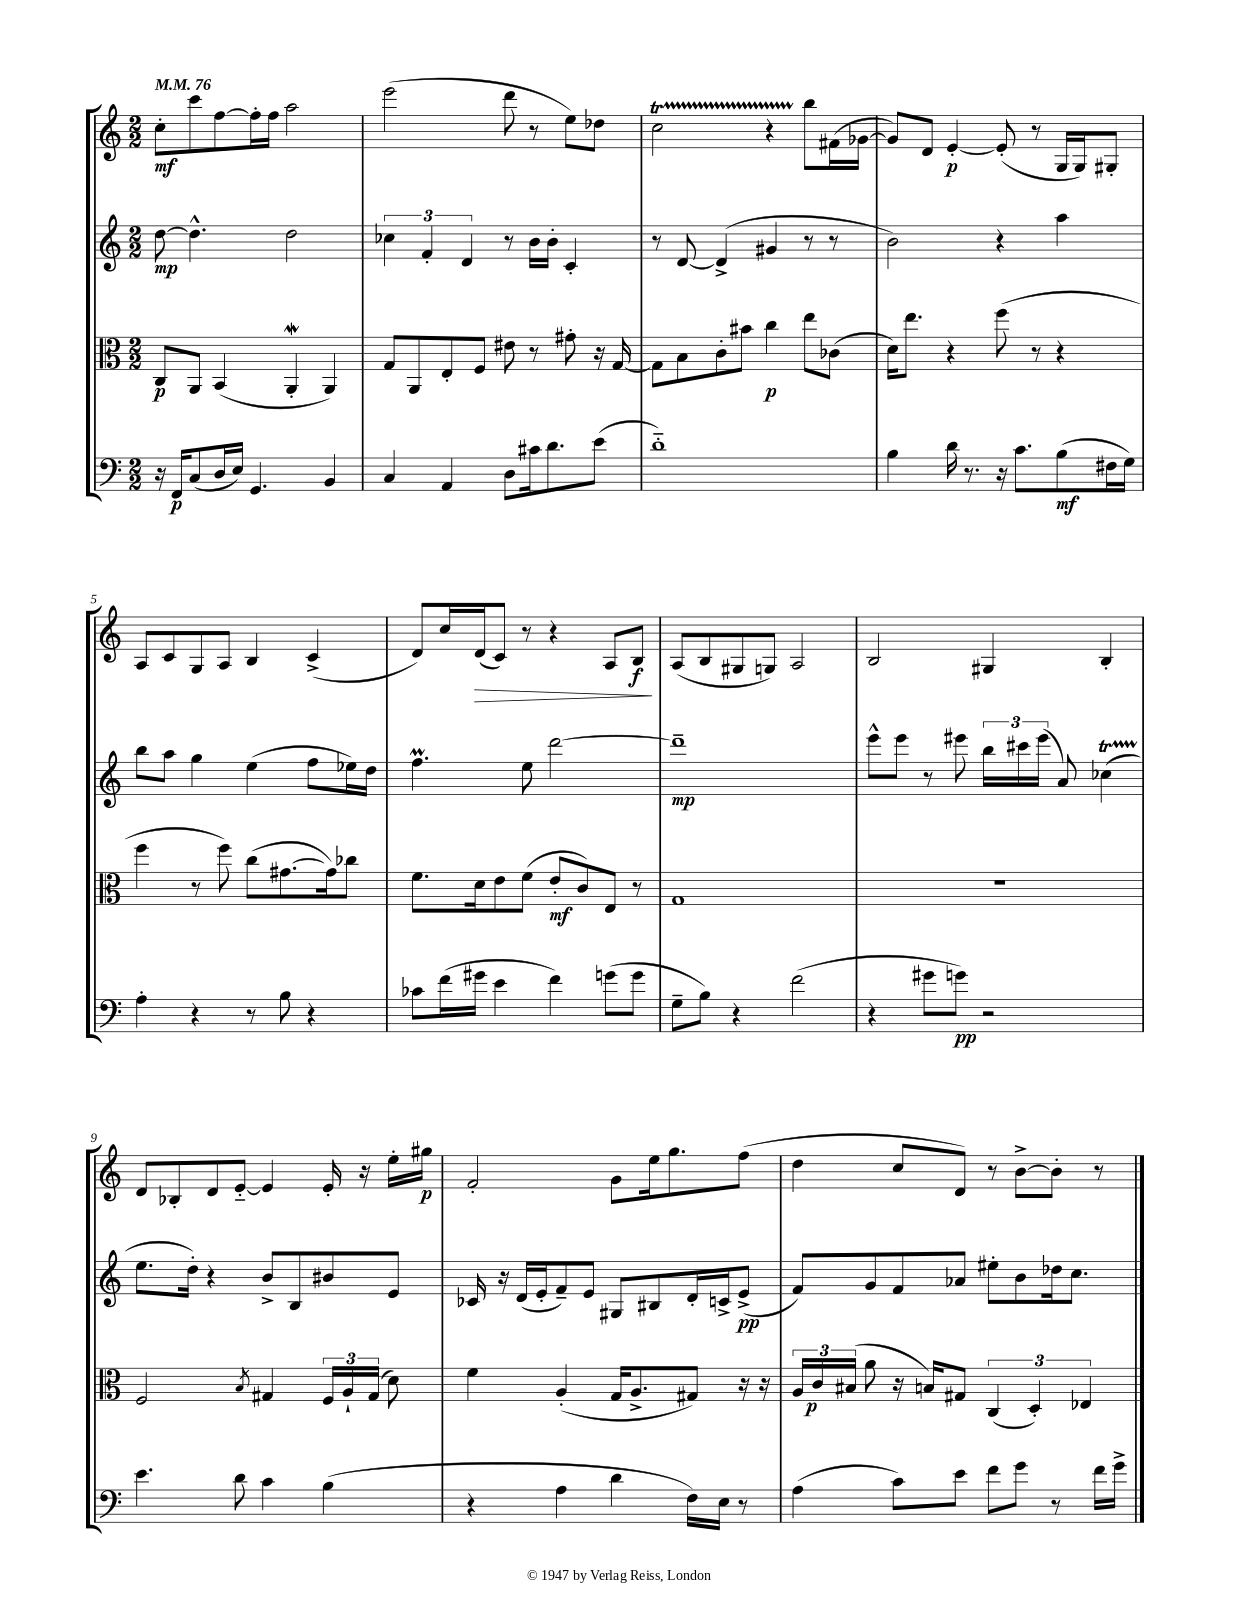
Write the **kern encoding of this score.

**kern	**dynam	**kern	**dynam	**kern	**dynam	**kern	**dynam
*part4	*part4	*part3	*part3	*part2	*part2	*part1	*part1
*staff4	*staff4	*staff3	*staff3	*staff2	*staff2	*staff1	*staff1
*clefF4	*	*clefC3	*	*clefG2	*	*clefG2	*
*k[]	*	*k[]	*	*k[]	*	*k[]	*
*M2/2	*	*M2/2	*	*M2/2	*	*M2/2	*
*MM76	*	*MM76	*	*MM76	*	*MM76	*
=1	=1	=1	=1	=1	=1	=1	=1
16r	.	8C/L	p	[8dd\	mp	8cc'\L	mf
16FF/KL	p	.	.	.	.	.	.
(8C/	.	8AA/J	.	4.dd^^\]	.	8ccc\	.
16D/L	.	(4BB/	.	.	.	[8ff\	.
16E/JJ)	.	.	.	.	.	.	.
4.GG/	.	.	.	.	.	16ff'\L]	.
.	.	.	.	.	.	16ff\JJ	.
.	.	4AAW'/	.	2dd\	.	2aa\	.
4BB/	.	4AA/)	.	.	.	.	.
=2	=2	=2	=2	=2	=2	=2	=2
4C/	.	8G/L	.	6cc-X\	.	(2eee\	.
.	.	8AA/	.	.	.	.	.
.	.	.	.	6f'/	.	.	.
4AA/	.	8E'/	.	.	.	.	.
.	.	.	.	6d/	.	.	.
.	.	8F/J	.	.	.	.	.
8D\L	.	8e#X\	.	8r	.	8ddd\	.
16c#X\k	.	8r	.	16b\LL	.	8r	.
8.d\	.	.	.	16b'\JJ	.	.	.
.	.	8g#X'\	.	4c'/	.	8ee\L)	.
(8e\J	.	16r	.	.	.	8dd-X\J	.
.	.	[16G/	.	.	.	.	.
=3	=3	=3	=3	=3	=3	=3	=3
1d)	.	8G\L]	.	8r	.	2ccT\	.
.	.	8B\	.	[8d/	.	.	.
.	.	8c'\	.	(4d^/]	.	.	.
.	.	8b#X\J	.	.	.	.	.
.	.	4cc\	p	4g#X/	.	4r	.
.	.	8ee\L	.	8r	.	8bb\L	.
.	.	(8c-X\J	.	8r	.	(16f#X\L	.
.	.	.	.	.	.	[16g-X\JJ	.
=4	=4	=4	=4	=4	=4	=4	=4
4B\	.	16d\KL)	.	2b\)	.	8g-/L])	.
.	.	8.ee\J	.	.	.	.	.
.	.	.	.	.	.	8d/J	.
16d\	.	4r	.	.	.	[4e'/	p
8.r	.	.	.	.	.	.	.
16r	.	(8ff\	.	4r	.	(8e'/]	.
8.c\L	.	.	.	.	.	.	.
.	.	8r	.	.	.	8r	.
(8B\	mf	4r	.	4aa\	.	16G/LL	.
.	.	.	.	.	.	16G/J)	.
16F#X\L	.	.	.	.	.	8G#X'/J	.
16G\JJ)	.	.	.	.	.	.	.
!!LO:LB:g=z
=5	=5	=5	=5	=5	=5	=5	=5
4A'\	.	4ff\	.	8bb\L	.	8A/L	.
.	.	.	.	8aa\J	.	8c/	.
4r	.	8r	.	4gg\	.	8G/	.
.	.	8ff\)	.	.	.	8A/J	.
8r	.	(8cc\L	.	(4ee\	.	4B/	.
8B\	.	[8.g#X\	.	.	.	.	.
4r	.	.	.	8ff\L	.	(4c^/	.
.	.	16g#\k])	.	.	.	.	.
.	.	8cc-X\J	.	16ee-X\L)	.	.	.
.	.	.	.	16dd\JJ	.	.	.
=6	=6	=6	=6	=6	=6	=6	=6
8c-X\L	.	8.f\L	.	4.ffM\	.	8d/L)	.
(16f\L	.	.	.	.	.	16cc/L	.
!	!	!	!	!	!	!	!LO:HP:b
16g#X\JJ	.	16d\k	.	.	.	(16d/J	>
4e\	.	8e\	.	.	.	8c/J)	.
.	.	(8f\J	.	8ee\	.	8r	.
4f\)	.	8e'/L	mf	[2ddd\	.	4r	.
.	.	8c/)	.	.	.	.	.
(8gn\L	.	8E/J	.	.	.	8A/L	.
8g\J	.	8r	.	.	.	8B/J	f
.	.	.	.	.	.	.	]
=7	=7	=7	=7	=7	=7	=7	=7
8G~\L	.	1G	.	1ddd~]	mp	(8A/L	.
8B\J)	.	.	.	.	.	8B/	.
4r	.	.	.	.	.	8G#X/	.
.	.	.	.	.	.	8Gn/J)	.
(2f\	.	.	.	.	.	2A/	.
=8	=8	=8	=8	=8	=8	=8	=8
4r	.	1r	.	8eee^^\L	.	2B/	.
.	.	.	.	8eee\J	.	.	.
8g#X\L	.	.	.	8r	.	.	.
8gn\J)	pp	.	.	8eee#X\	.	.	.
2r	.	.	.	24bb\LL	.	4G#X/	.
.	.	.	.	24ccc#X\	.	.	.
.	.	.	.	(24eee#\JJ	.	.	.
.	.	.	.	8a/)	.	.	.
.	.	.	.	(4cc-XT\	.	4B'/	.
!!LO:LB:g=z
=9	=9	=9	=9	=9	=9	=9	=9
4.e\	.	2F/	.	8.ee\L	.	8d/L	.
.	.	.	.	.	.	8B-X'/	.
.	.	.	.	16dd'\Jk)	.	.	.
.	.	.	.	4r	.	8d/	.
8d\	.	.	.	.	.	[8e/J	.
.	.	8qB/	.	.	.	.	.
4c\	.	4G#X/	.	8b^/L	.	4e/]	.
.	.	.	.	8B/	.	.	.
(4B\	.	24F/LL	.	8b#X/	.	16e'/	.
.	.	24A`/	.	.	.	.	.
.	.	.	.	.	.	16r	.
.	.	(24G#/JJ	.	.	.	.	.
.	.	8d\)	.	8e/J	.	16ee'\LL	.
.	.	.	.	.	.	16gg#X\JJ	p
=10	=10	=10	=10	=10	=10	=10	=10
4r	.	4f\	.	16c-X/	.	2f'/	.
.	.	.	.	16r	.	.	.
.	.	.	.	(16d/LL	.	.	.
.	.	.	.	16e'/J	.	.	.
4A\	.	(4A'/	.	8f~/)	.	.	.
.	.	.	.	8e/J	.	.	.
4d\	.	16G/KL	.	8G#X/L	.	8g\L	.
.	.	8.A^/	.	.	.	.	.
.	.	.	.	8B#X/	.	16ee\k	.
.	.	.	.	.	.	8.gg\	.
16F\LL)	.	8G#X/J)	.	16d'/L	.	.	.
16E\JJ	.	.	.	16cn^/J	.	.	.
8r	.	16r	.	(8e^/J	pp	(8ff\J	.
.	.	16r	.	.	.	.	.
=11	=11	=11	=11	=11	=11	=11	=11
(4A\	.	24A/LL	.	8f/L)	.	4dd\	.
.	.	24c/	p	.	.	.	.
.	.	(24B#X/JJ	.	.	.	.	.
.	.	8a\	.	8g/	.	.	.
8c\L)	.	16r	.	8f/	.	8cc/L	.
.	.	16Bn/KL)	.	.	.	.	.
8e\J	.	8G#X/J	.	8a-X/J	.	8d/J)	.
8f\L	.	(6C/	.	8ee#X'\L	.	8r	.
8g\J	.	.	.	8b\	.	[8b^\L	.
.	.	6D'/)	.	.	.	.	.
8r	.	.	.	16dd-X\k	.	8b'\J]	.
.	.	.	.	8.cc\J	.	.	.
.	.	6E-X/	.	.	.	.	.
16f\LL	.	.	.	.	.	8r	.
16g^\JJ	.	.	.	.	.	.	.
==	==	==	==	==	==	==	==
*-	*-	*-	*-	*-	*-	*-	*-
